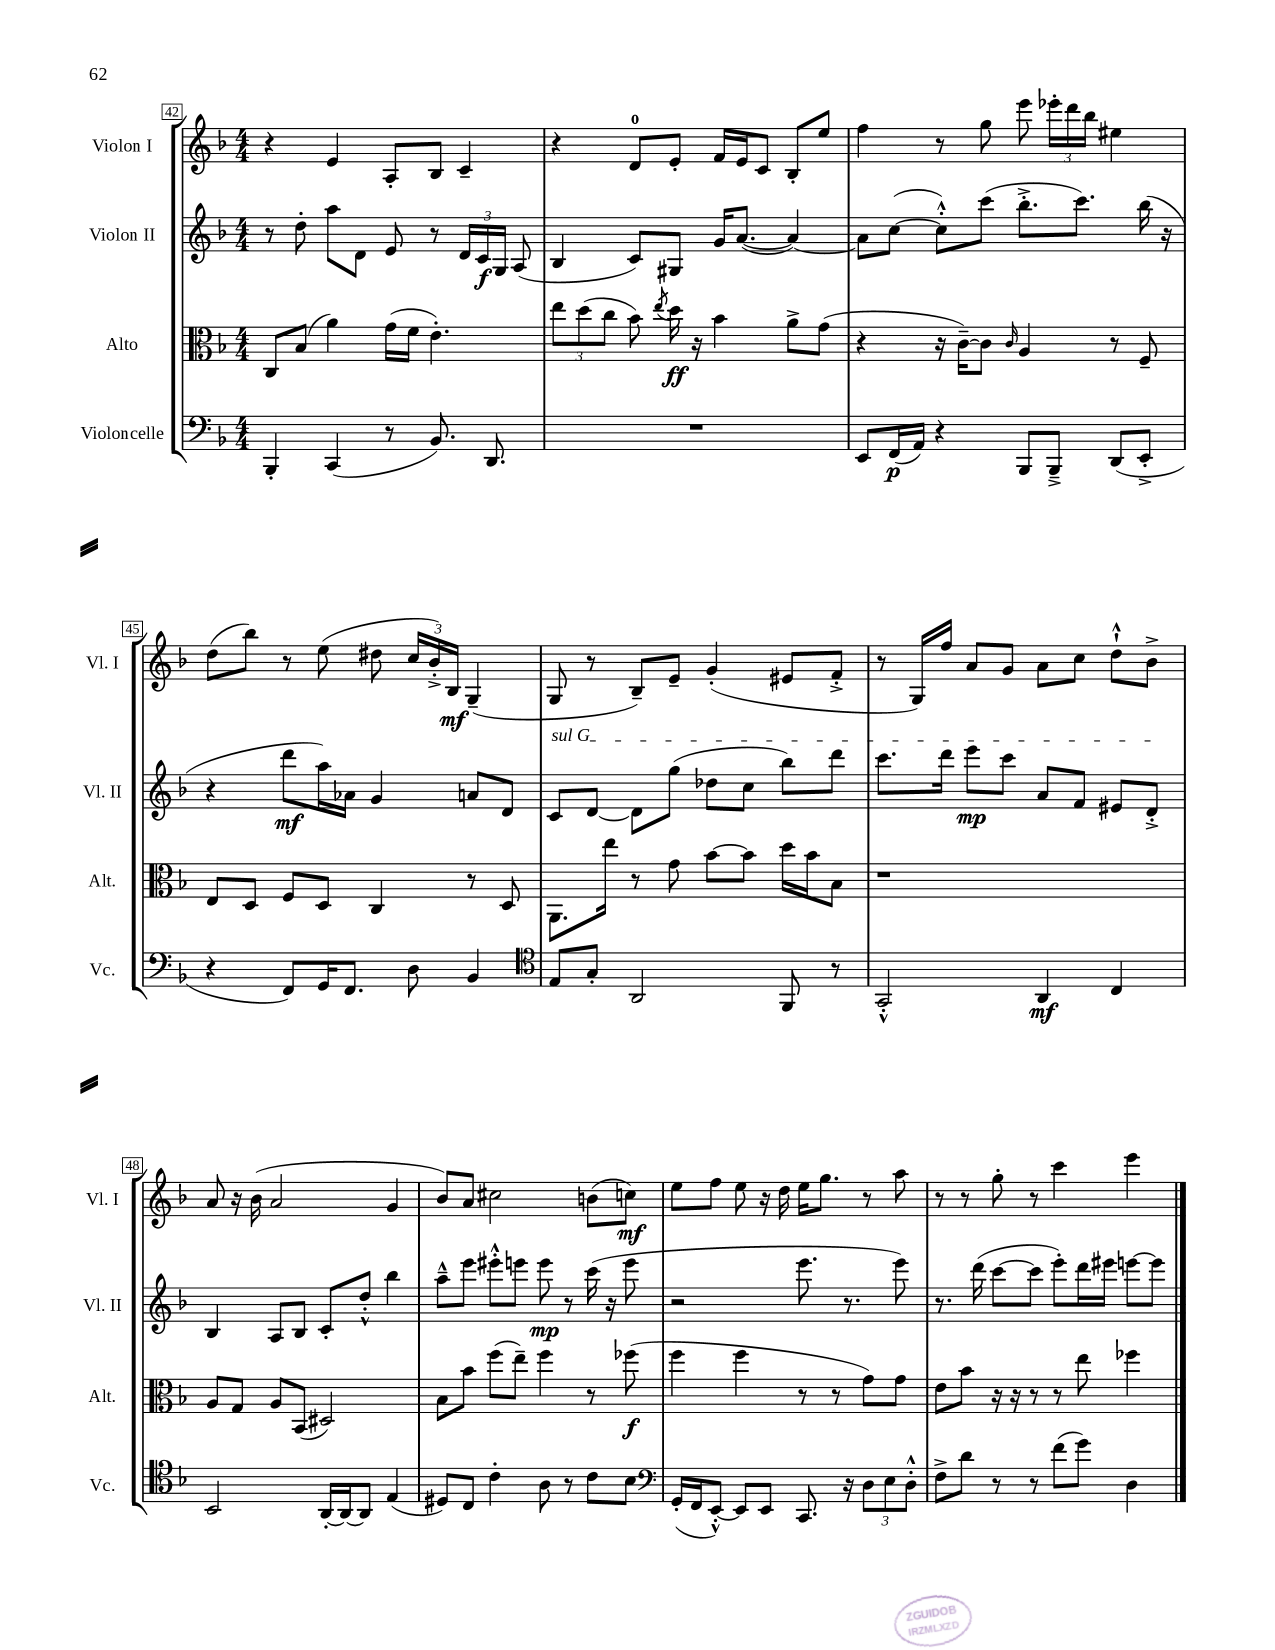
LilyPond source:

<<
\new StaffGroup <<
\new Staff = "s0" \with { instrumentName = "Violon I" shortInstrumentName = "Vl. I" } {
    \clef treble \key f \major \numericTimeSignature \time 4/4
    \autoBeamOff r4 e'4 a8[-. bes8] c'4-- |
    r4 d'8[-0 e'8]-. f'16[ e'16 c'8] bes8[-. e''8] |
    f''4 r8 g''8 e'''8 \tuplet 3/2 { ees'''16[-. d'''16 bes''16] } eis''4 |
    d''8[( bes''8]) r8 e''8( dis''8 \tuplet 3/2 { c''16[ bes'16-.->) bes16]\mf } g4--( |
    g8 r8 bes8[--) e'8]-- g'4-.( eis'8[ f'8]-.-> |
    r8 g16[) f''16] a'8[ g'8] a'8[ c''8] d''8[-!-^ bes'8]-> |
    a'8 r16 bes'16( a'2 g'4 |
    bes'8[) a'8] cis''2 b'8[( c''8]\mf) |
    e''8[ f''8] e''8 r16 d''16 e''16[ g''8.] r8 a''8 |
    r8 r8 g''8-. r8 c'''4 e'''4 \bar "|." |
}
\new Staff = "s1" \with { instrumentName = "Violon II" shortInstrumentName = "Vl. II" } {
    \clef treble \key f \major \numericTimeSignature \time 4/4
    \autoBeamOff r8 d''8-. a''8[ d'8] e'8 r8 \tuplet 3/2 { d'16[ c'16\f g16] } a8( |
    bes4 c'8[) gis8] g'16[ a'8.]~( a'4~) |
    a'8[ c''8]~( c''8[-.-^) c'''8]( bes''8.[-.-> c'''8.]) bes''16( r16 |
    r4 d'''8[\mf a''16) aes'16] g'4 a'8[ d'8] |
    \once \override TextSpanner.bound-details.left.text = \markup { \italic "sul G" } c'8[\startTextSpan d'8]~ d'8[ g''8]( des''8[ c''8] bes''8[) d'''8] |
    c'''8.[ d'''16] e'''8[\mp c'''8] a'8[ f'8] eis'8[ d'8]-.->\stopTextSpan |
    bes4 a8[ bes8] c'8[-. d''8]-.-^ bes''4 |
    a''8[---^ e'''8] eis'''8[-.-^ e'''8] e'''8\mp r8 c'''16( r16 e'''8 |
    r2 e'''8. r8. e'''8) |
    r8. d'''16( c'''8[~ c'''8] e'''8[-.) d'''16 eis'''16] e'''8[~ e'''8] \bar "|." |
}
\new Staff = "s2" \with { instrumentName = "Alto" shortInstrumentName = "Alt." } {
    \clef alto \key f \major \numericTimeSignature \time 4/4
    \autoBeamOff c8[ bes8]( a'4) g'16[( f'16] e'4.-.) |
    \tuplet 3/2 { e''8[ d''8( c''8] } bes'8) \acciaccatura { e''8 } d''16\ff r16 bes'4 a'8[-> g'8]( |
    r4 r16 c'16[~--) c'8] \grace { c'16 } a4 r8 f8-- |
    e8[ d8] f8[ d8] c4 r8 d8 |
    a,8.[ e''16] r8 g'8 bes'8[~ bes'8] d''16[ bes'16 bes8] |
    r1 |
    a8[ g8] a8[ bes,8]( dis2) |
    bes8[ bes'8] f''8[( e''8]--) f''4 r8 fes''8\f( |
    f''4 f''4 r8 r8 g'8[) g'8] |
    e'8[ bes'8] r16 r16 r8 r8 e''8 fes''4 \bar "|." |
}
\new Staff = "s3" \with { instrumentName = "Violoncelle" shortInstrumentName = "Vc." } {
    \clef bass \key f \major \numericTimeSignature \time 4/4
    \autoBeamOff bes,,4-. c,4( r8 bes,8.) d,8. |
    R1 |
    e,8[ f,16\p( a,16]) r4 bes,,8[ bes,,8]---> d,8[( e,8]-.-> |
    r4 f,8[) g,16 f,8.] d8 bes,4 |
    \clef tenor e8[ g8]-. a,2 f,8 r8 |
    g,2-.-^ a,4\mf c4 |
    bes,2 a,16[~-. a,16~ a,8] e4( |
    dis8[) c8] c'4-. a8 r8 c'8[ bes8] |
    \clef bass g,16[-.( f,16 e,8]~-.-^) e,8[ e,8] c,8. r16 \tuplet 3/2 { d8[ e8 d8]-.-^ } |
    f8[-> d'8] r8 r8 f'8[( g'8]) d4 \bar "|." |
}
>>
>>
\layout { \context { \Score currentBarNumber = #42 \override BarNumber.stencil = #(make-stencil-boxer 0.1 0.3 ly:text-interface::print) } }
